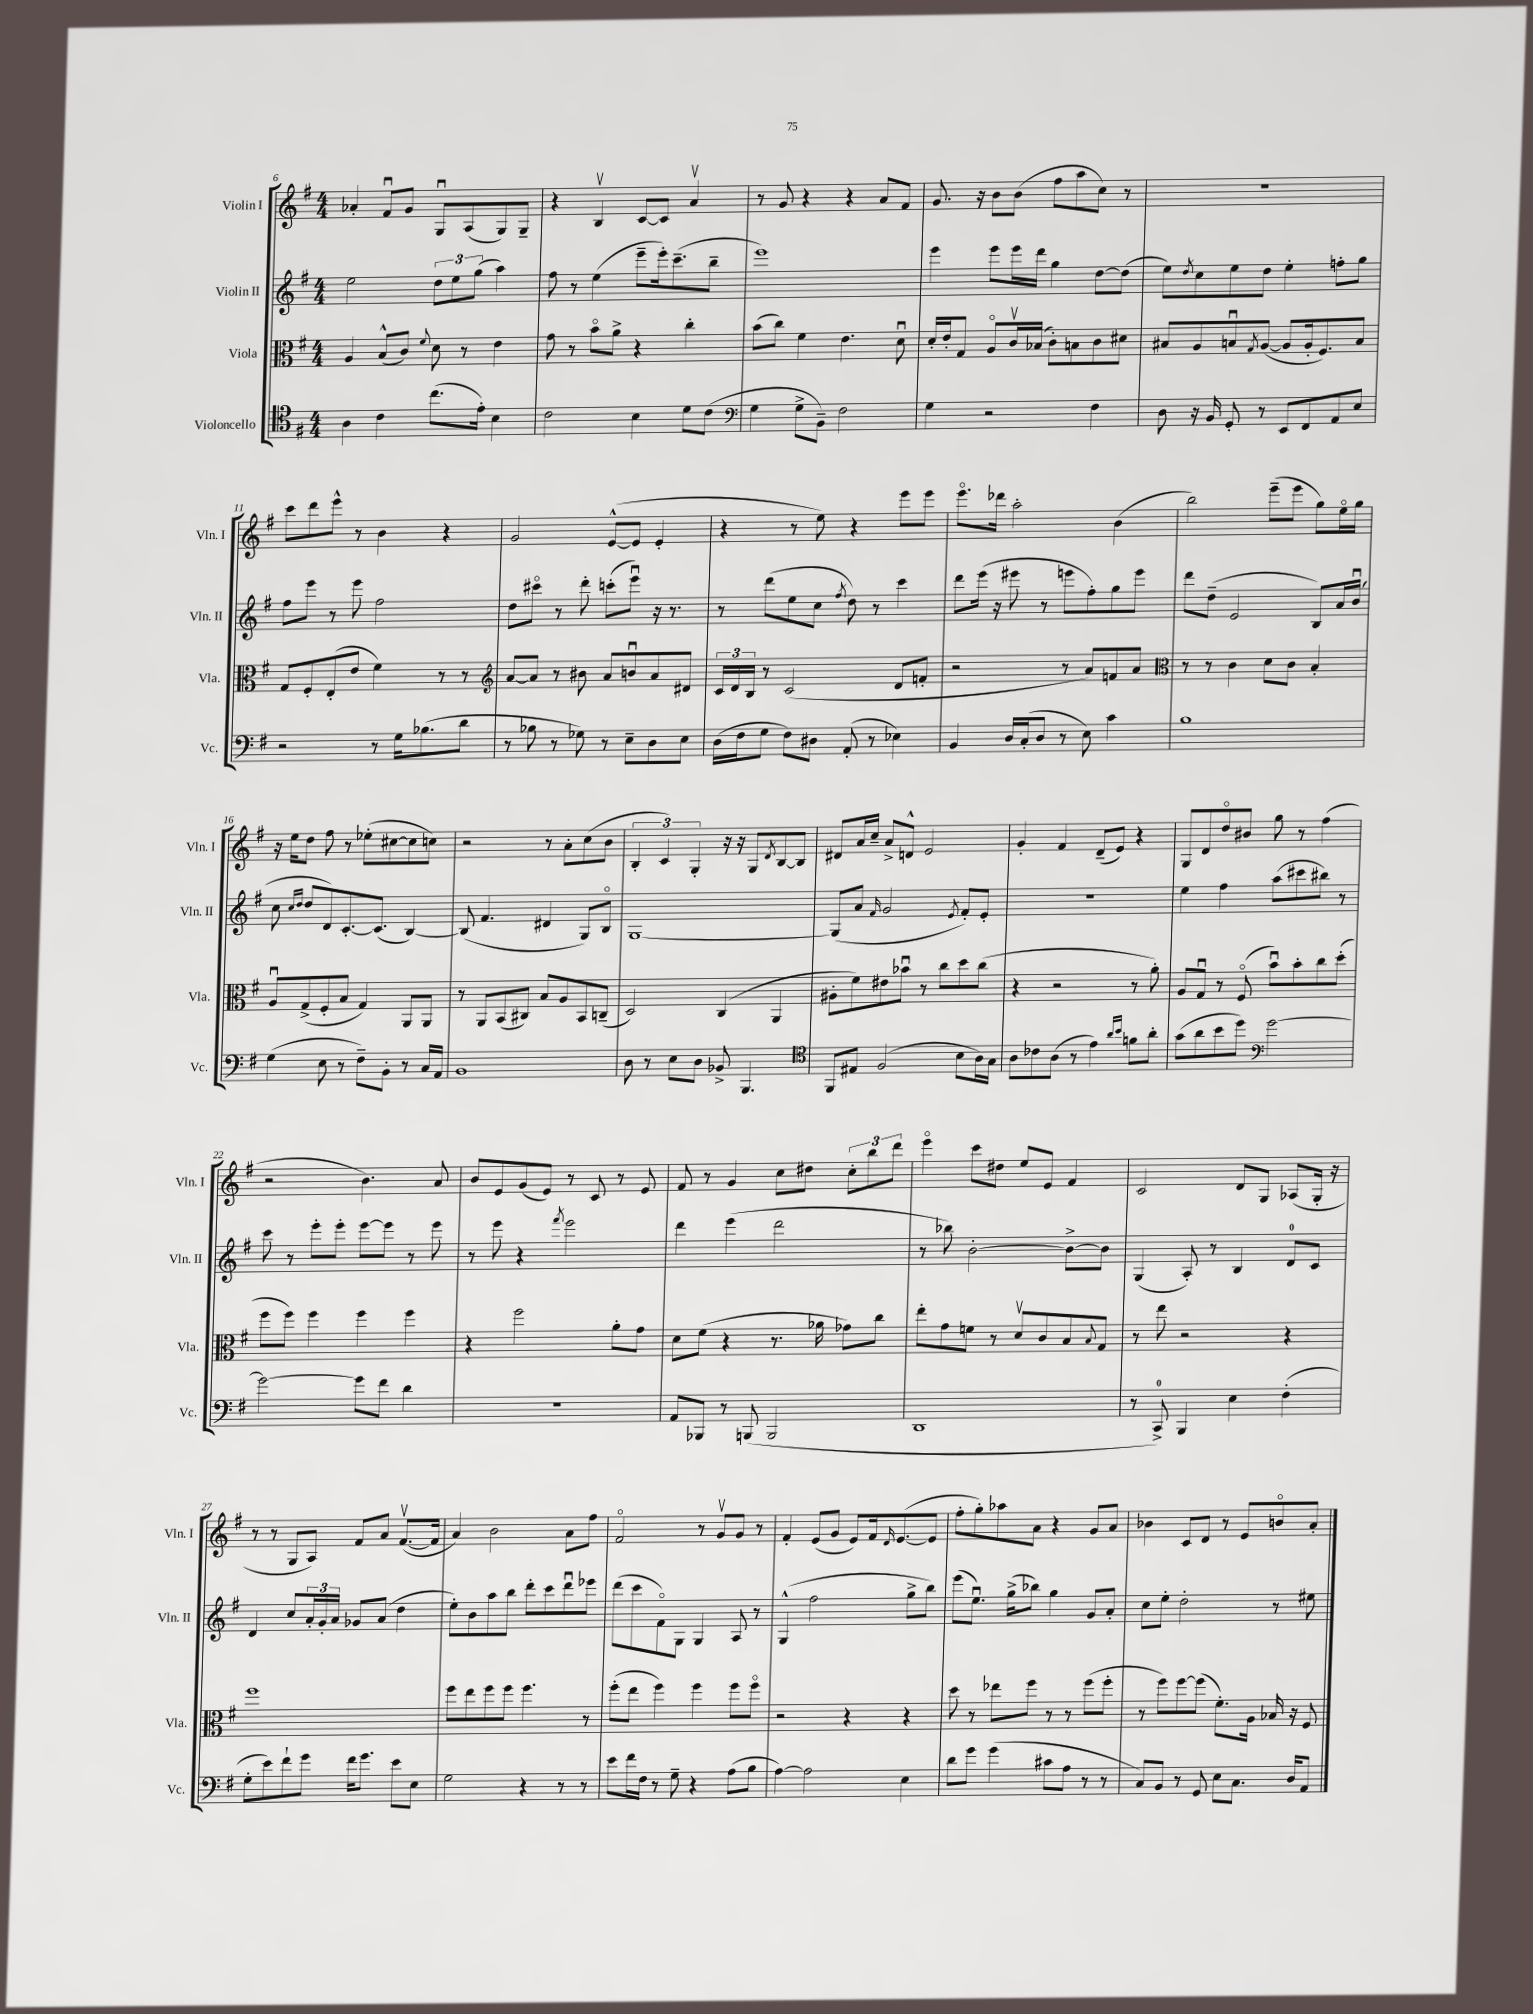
<<
\new StaffGroup <<
\new Staff = "s0" \with { instrumentName = "Violin I" shortInstrumentName = "Vln. I" } {
    \clef treble \key g \major \numericTimeSignature \time 4/4
    aes'4-. fis'8\downbow g'8 g8\downbow a8( g8) g8-- |
    r4 b4\upbow c'8~ c'8 a'4\upbow |
    r8 g'8 r4 r4 a'8 fis'8 |
    g'8. r16 b'8 b'8( fis''8 a''8 c''8) r8 |
    R1 |
    c'''8 d'''8 e'''8-^ r8 b'4 r4 |
    g'2 e'8~-^( e'8 e'4-. |
    r4 r8 e''8) r4 e'''8 e'''8 |
    e'''8.\flageolet des'''16 a''2-. b'4( |
    b''2) e'''8--( e'''8 g''8) e''16\flageolet g''16 |
    r16 e''16 d''8 fis''8 r8 ees''8-.( cis''8~ cis''8 c''8) |
    r2 r8 a'8-. c''8( b'8 |
    \tuplet 3/2 { b4-. c'4) g4-. } r16 r16 g8 \acciaccatura { d'8 } b8~ b8 |
    dis'8 a'16 c''16-- a'8-> d'8-^ e'2 |
    g'4-. fis'4 d'8--( e'8) r4 |
    g8 d'8 d''8\flageolet bis'8 g''8 r8 fis''4( |
    r2 b'4.) a'8 |
    b'8 e'8 g'8( e'8) r8 c'8 r8 e'8 |
    fis'8 r8 g'4 c''8 dis''8 \tuplet 3/2 { c''8-. b''8 d'''8 } |
    e'''4\flageolet c'''8 dis''8 e''8 e'8 fis'4 |
    c'2 d'8 g8 aes8( g16-. r16 |
    r8 r8 g8 a8) fis'8 a'8 fis'8.~\upbow( fis'16 |
    a'4) b'2 a'8 fis''8 |
    fis'2\flageolet r8 g'8\upbow g'8 r8 |
    fis'4-. e'8( g'8 e'8) fis'16 \grace { d'16 } e'8.~( e'8 |
    fis''8-. g''8-.) aes''8 a'8 r4 g'8 a'8 |
    bes'4 c'8 d'8 r8 e'8 b'8\flageolet a'8-. \bar "|." |
}
\new Staff = "s1" \with { instrumentName = "Violin II" shortInstrumentName = "Vln. II" } {
    \clef treble \key g \major \numericTimeSignature \time 4/4
    e''2 \tuplet 3/2 { d''8 e''8 g''8( } a''4) |
    fis''8 r8 e''4( e'''8-- e'''16-.) c'''8.--( b''8-- |
    e'''1) |
    e'''4 e'''8 e'''16 d'''16 g''4 d''8~ d''8( |
    e''8) \acciaccatura { d''8 } c''8 e''8 d''8 e''4-. f''8-. g''8 |
    fis''8 e'''8 r8 e'''8 fis''2 |
    d''8 cis'''8\flageolet r8 d'''8-. c'''8-.( e'''8\downbow) r16 r8. |
    r8 d'''8( e''8 c''8 \acciaccatura { fis''8 } d''8) r8 c'''4 |
    d'''8 e'''16( r16 eis'''8 r8 e'''8 fis''8-.) g''8 e'''8 |
    d'''8 d''8--( e'2 b8) a'16 b'16\downbow( |
    c''8 \grace { c''16 d''16 } d''8 d'8) c'8.~-. c'8.( b4~) |
    b8( fis'4. dis'4 g8) b8\flageolet |
    g1~ |
    g8( a'8 \grace { fis'16 } g'2 \acciaccatura { e'8 } fis'8-.) e'8-. |
    R1 |
    e''4 fis''4 a''8( cis'''8 bis''8) r8 |
    c'''8 r8 e'''8-. e'''8-. e'''8~ e'''8 r8 e'''8 |
    r8 e'''8 r4 \acciaccatura { fis'''8 } e'''2 |
    d'''4 e'''4( d'''2 |
    r8 bes''8) b'2~-. b'8~-> b'8 |
    g4( a8-.) r8 b4 d'8-0 c'8 |
    d'4 c''8 \tuplet 3/2 { a'16-. g'16-. a'16 } ges'8 a'8( d''4 |
    e''8-.) b'8 a''8 b''8 d'''8-. c'''8 d'''8\downbow ees'''8 |
    d'''8( c'''8 fis'8\flageolet) g8 g4 a8 r8 |
    g4-^( fis''2 g''8-> b''8) |
    e'''8( e''8.\downbow) g''16->( bes''8) g''4 g'8 a'8-. |
    c''8 e''8-. d''2-. r8 eis''8 \bar "|." |
}
\new Staff = "s2" \with { instrumentName = "Viola" shortInstrumentName = "Vla." } {
    \clef alto \key g \major \numericTimeSignature \time 4/4
    a4 b8-^( c'8) \appoggiatura { fis'8 } d'8 r8 e'4 |
    g'8 r8 b'8\flageolet a'8-> r4 c''4-. |
    b'8( c''8) fis'4 e'4. d'8\downbow |
    d'16-. e'16-. g8 a8\flageolet c'16\upbow bes16( c'8-.) b8 c'8 dis'8 |
    bis8 a8 b8\downbow \acciaccatura { g8 } a8~( a8 a16-. fis8.) b8 |
    g8 fis8-. e8-.( e'8 fis'4) r8 r8 |
    \clef treble a'8~ a'8 r8 bis'8 a'8 b'8\downbow a'8 dis'8 |
    \tuplet 3/2 { c'16 d'16 b16 } r8 c'2( d'8 f'8-. |
    r2 r8 a'8) f'8 a'8 |
    \clef alto r8 r8 c'4 d'8 c'8 b4-. |
    a8\downbow g8->( fis8-. b8 g4) a,8 a,8 |
    r8 a,8 b,8( cis8) b8 a8 b,8 c8--( |
    d2) c4( a,4 |
    ais8-. fis'8) eis'8 bes'8\downbow r8 c''8 d''8 c''8( |
    r4 r2 r8 a'8-.) |
    a8 g8\downbow r8 fis8\flageolet( b'8\downbow) b'8-. c''8 d''8-.( |
    fis''8 fis''8) fis''4 fis''4 fis''4 |
    r4 fis''2 a'8-. g'8 |
    d'8 fis'8( r4 r8. aes'16 ges'8) c''8 |
    e''8-. g'8 f'8 r8 d'8\upbow c'8 b8 \appoggiatura { b8 } g8 |
    r8 e''8 r2 r4 |
    fis''1 |
    fis''8 e''8 fis''8 fis''8 fis''4. r8 |
    fis''8-.( e''8 fis''4) fis''4 fis''8 fis''8\flageolet |
    r2 r4 r4 |
    d''8 r8 ees''8 fis''8 r8 r8 fis''8( fis''8-. |
    r8 fis''8) fis''8~ fis''8( fis'8.-.) a16 bes16 r16 fis8 \bar "|." |
}
\new Staff = "s3" \with { instrumentName = "Violoncello" shortInstrumentName = "Vc." } {
    \clef tenor \key g \major \numericTimeSignature \time 4/4
    a4 c'4 c''8.( e'16-.) b4 |
    c'2 b4 d'8 c'8( |
    \clef bass g4 g8-> b,8--) fis2 |
    g4 r2 fis4 |
    d8 r16 b,16 g,8-. r8 e,8 fis,8 a,8 e8 |
    r2 r8 g16 bes8.( d'8 |
    r8 bes8 r8 ges8) r8 e8-- d8 e8 |
    d16( fis16 g8 fis8) dis8 a,8-.( r8 ees4) |
    b,4 d16 c16-.( d8 r8 e8) c'4 |
    b1 |
    g4( e8 r8 fis8--) b,8-. r8 c16 a,16 |
    b,1 |
    d8 r8 e8 d8 bes,8-> b,,4. |
    \clef tenor fis,8 eis8 fis2( b8 a16) g16 |
    a8 ces'8 a8( r8 e'4) \grace { a'16 b'16 } f'8 a'8-. |
    g'8( a'8 b'8 d''8) \clef bass g'2~ |
    g'2~ g'8 fis'8 d'4 |
    R1 |
    a,8 bes,,8 r8 b,,8( b,,2 |
    d,1 |
    r8 c,8-0->) b,,4 e4 fis4-.( |
    g8-. e'8) fis'8-! g'8 fis'16 g'8. e'8 e8 |
    g2 r4 r8 r8 |
    e'8 fis'16 fis16 r8 g8-- r4 a8( b8 |
    a4~) a2 e4 |
    d'8 g'8 g'4( cis'8 a8 r8 r8 |
    c8) b,8 r8 g,8 e8 c8. d16 a,8 \bar "|." |
}
>>
>>
\layout { \context { \Score currentBarNumber = #6 } }
